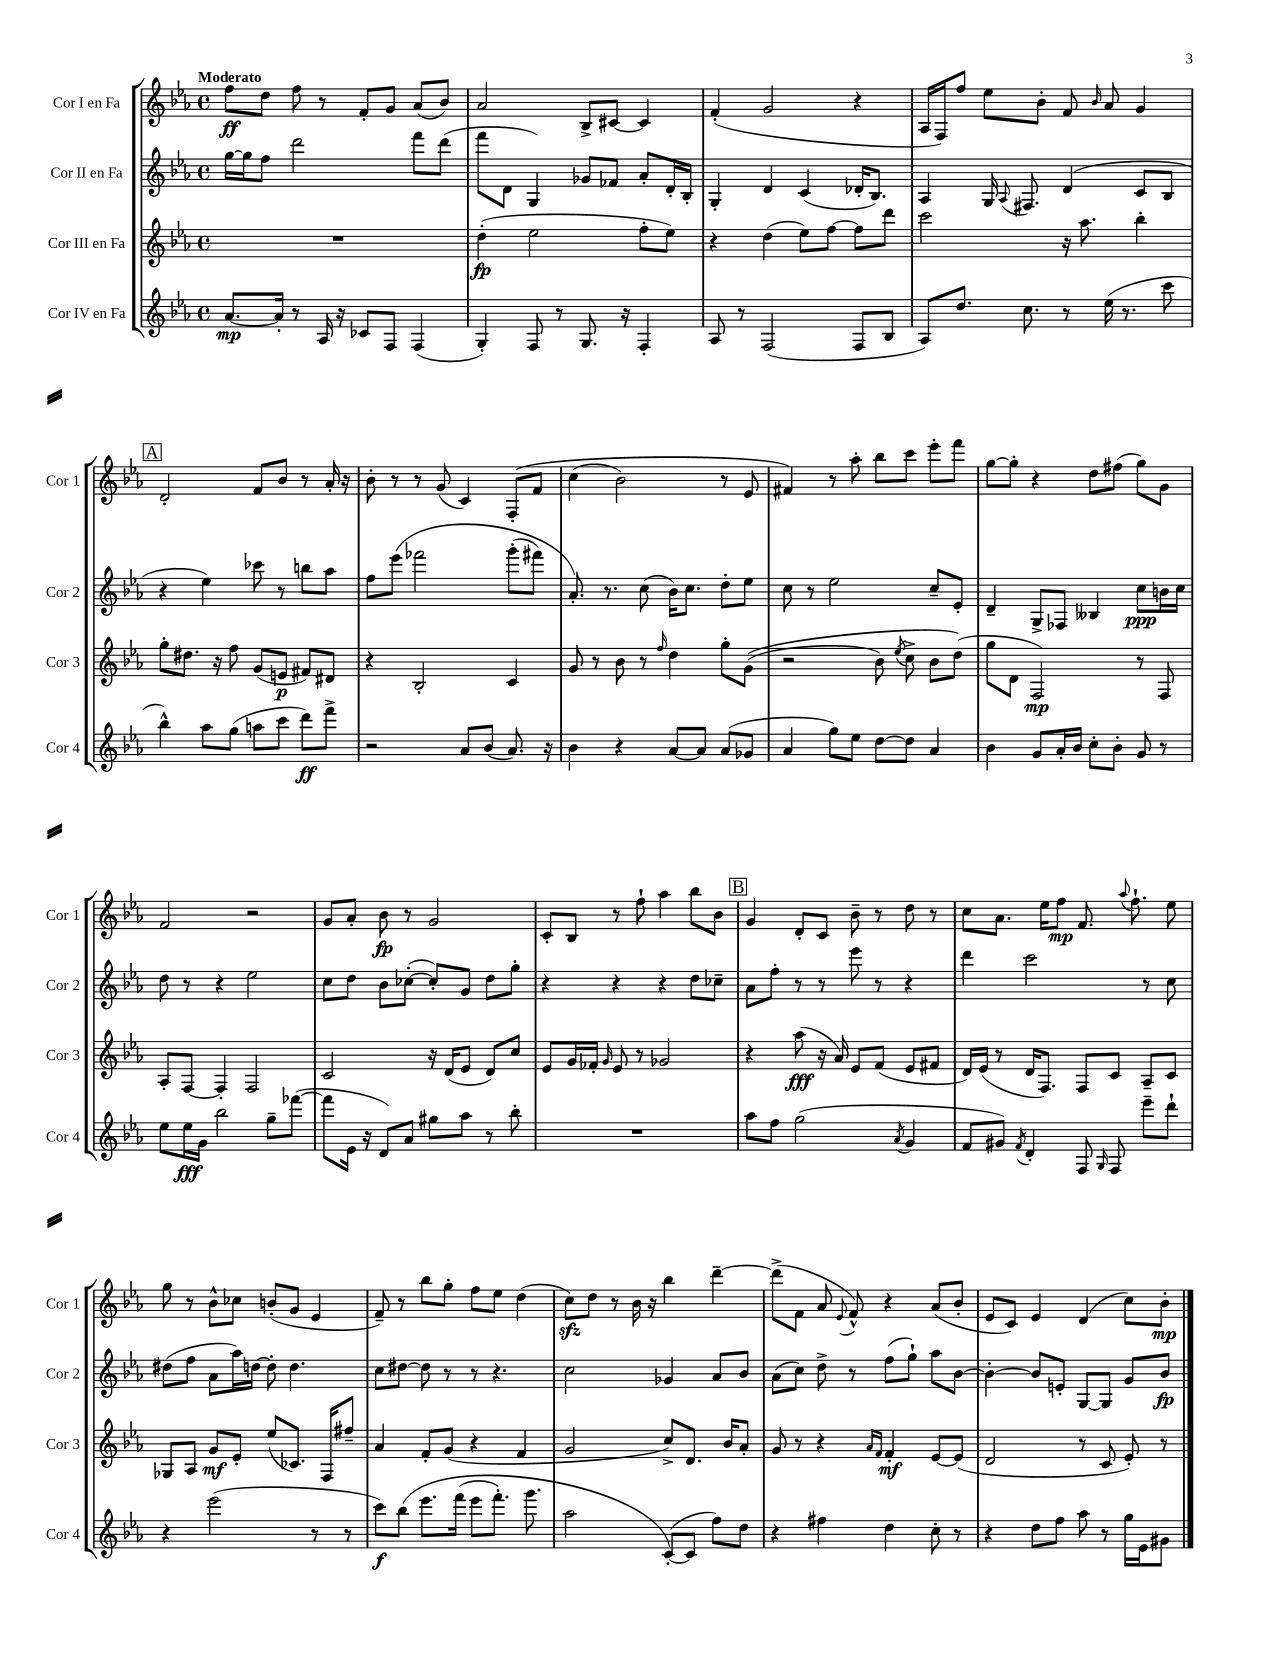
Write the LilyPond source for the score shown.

<<
\new StaffGroup <<
\new Staff = "s0" \with { instrumentName = "Cor I en Fa" shortInstrumentName = "Cor 1" } {
    \clef treble \key ees \major \defaultTimeSignature \time 4/4 \tempo "Moderato"
    \autoBeamOff f''8[\ff d''8] f''8 r8 f'8[-. g'8] aes'8[( bes'8]) |
    aes'2 bes8[-> cis'8]~ cis'4 |
    f'4-.( g'2 r4 |
    aes16[ f16) f''8] ees''8[ bes'8]-. f'8 \grace { bes'16 } aes'8 g'4 |
    \mark \markup { \box "A" } d'2-. f'8[ bes'8] r8 aes'16-. r16 |
    bes'8-. r8 r8 g'8( c'4) f8[-.\( f'8] |
    c''4( bes'2) r8 ees'8 |
    fis'4\) r8 aes''8-. bes''8[ c'''8] ees'''8[-. f'''8] |
    g''8[~ g''8]-. r4 d''8[ fis''8]( g''8[) g'8] |
    f'2 r2 |
    g'8[ aes'8]-. bes'8\fp r8 g'2 |
    c'8[-. bes8] r8 f''8-! aes''4 bes''8[ bes'8] |
    \mark \markup { \box "B" } g'4 d'8[-. c'8] bes'8-- r8 d''8 r8 |
    c''8[ aes'8.] ees''16[ f''8]\mp f'8. \appoggiatura { aes''8 } f''8.-! ees''8 |
    g''8 r8 bes'8[-^ ces''8] b'8[-.( g'8] ees'4 |
    f'8--) r8 bes''8[ g''8]-. f''8[ ees''8] d''4( |
    c''8[\sfz) d''8] r8 bes'16 r16 bes''4 d'''4~-- |
    d'''8[->( f'8] aes'8 \appoggiatura { ees'8 } f'8-^) r4 aes'8[( bes'8]-. |
    ees'8[ c'8]) ees'4 d'4( c''8[) bes'8]-.\mp \bar "|." |
}
\new Staff = "s1" \with { instrumentName = "Cor II en Fa" shortInstrumentName = "Cor 2" } {
    \clef treble \key ees \major \defaultTimeSignature \time 4/4
    \autoBeamOff g''16[~ g''16 f''8] d'''2 f'''8[ d'''8]( |
    f'''8[ d'8] g4) ges'8[ fes'8] aes'8[-. d'16-. bes16]-. |
    g4-. d'4 c'4( des'16[-. bes8.]) |
    aes4 g16 \appoggiatura { aes8 } fis8. d'4( c'8[ bes8] |
    \mark \markup { \box "A" } r4 ees''4) ces'''8 r8 b''8[ aes''8] |
    f''8[ ees'''8]\( fes'''2 g'''8[-.( fis'''8]) |
    aes'8.-.\) r8. c''8( bes'16[) c''8.] d''8[-. ees''8] |
    c''8 r8 ees''2 c''8[-- ees'8]-. |
    d'4-- g8[-> fes8] beses4 c''8[\ppp b'16 c''16] |
    d''8 r8 r4 ees''2 |
    c''8[ d''8] bes'8[ ces''8]~-.( ces''8[-.) g'8] d''8[ g''8]-. |
    r4 r4 r4 d''8[ ces''8]-- |
    \mark \markup { \box "B" } aes'8[ f''8]-. r8 r8 ees'''8 r8 r4 |
    d'''4 c'''2 r8 c''8 |
    dis''8[( f''8] aes'8[ aes''16) d''16]~ d''8-. d''4. |
    c''8[ dis''8]~ dis''8 r8 r8 r4. |
    c''2 ges'4 aes'8[ bes'8] |
    aes'8[( c''8]) d''8-> r8 f''8[( g''8]-!) aes''8[ bes'8]~ |
    bes'4~-. bes'8[ e'8]-. g8[~ g8] g'8[ bes'8]\fp \bar "|." |
}
\new Staff = "s2" \with { instrumentName = "Cor III en Fa" shortInstrumentName = "Cor 3" } {
    \clef treble \key ees \major \defaultTimeSignature \time 4/4
    \autoBeamOff R1 |
    d''4-.\fp( ees''2 f''8[-. ees''8]) |
    r4 d''4( ees''8[) f''8]~ f''8[ d'''8] |
    c'''2 r16 aes''8. bes''4-. |
    \mark \markup { \box "A" } g''8[-. dis''8.] r16 f''8 g'8[( e'8]\p fis'8[) dis'8] |
    r4 bes2-. c'4 |
    g'8 r8 bes'8 r8 \grace { f''16 } d''4 g''8[-. g'8](\( |
    r2 bes'8) \acciaccatura { ees''8 } c''8-> bes'8[ d''8](\) |
    g''8[ d'8] f2\mp) r8 f8 |
    aes8[-. f8]~ f4-. f2 |
    c'2 r16 d'16[( ees'8] d'8[) c''8] |
    ees'8[ g'16 fes'16]-. \grace { g'16 } ees'8 r8 ges'2 |
    \mark \markup { \box "B" } r4 aes''8\fff( r16 aes'16) ees'8[ f'8]( ees'8[ fis'8] |
    d'16[) ees'16]( r8 d'16[ f8.]) f8[ c'8] aes8[-- c'8] |
    ges8[ aes8] g'8[\mf ees'8]-. ees''8[( ces'8.]) f16[ fis''8]-- |
    aes'4 f'8[-. g'8]( r4 f'4 |
    g'2 c''8[->) d'8.] bes'16[ aes'8]-. |
    g'8 r8 r4 \grace { aes'16[ f'16] } f'4-.\mf ees'8[~ ees'8]( |
    d'2 r8 c'8 ees'8-.) r8 \bar "|." |
}
\new Staff = "s3" \with { instrumentName = "Cor IV en Fa" shortInstrumentName = "Cor 4" } {
    \clef treble \key ees \major \defaultTimeSignature \time 4/4
    \autoBeamOff aes'8.[~\mp aes'16]-. r8 aes16 r16 ces'8[ f8] f4( |
    g4-.) f8 r8 g8. r16 f4-. |
    aes8 r8 f2( f8[ bes8] |
    aes8[) d''8.] c''8. r8 ees''16( r8. c'''8 |
    \mark \markup { \box "A" } bes''4-^) aes''8[ g''8]( a''8[ c'''8] d'''8[\ff) f'''8]-> |
    r2 aes'8[ bes'8]( aes'8.) r16 |
    bes'4 r4 aes'8[~ aes'8] aes'8[( ges'8] |
    aes'4 g''8[) ees''8] d''8[~ d''8] aes'4 |
    bes'4 g'8[ aes'16-. bes'16] c''8[-. bes'8]-. g'8 r8 |
    ees''8[ ees''16\fff g'16] bes''2 g''8[-- fes'''8]~( |
    fes'''8[ ees'16] r16 d'8[) aes'8] gis''8[ aes''8] r8 bes''8-. |
    R1 |
    \mark \markup { \box "B" } aes''8[ f''8] g''2( \acciaccatura { aes'8 } g'4 |
    f'8[ gis'8]) \acciaccatura { f'8 } d'4-. f8 \grace { g16 } f8 ees'''8[-- d'''8]-! |
    r4 ees'''2( r8 r8 |
    c'''8[\f) bes''8]\( ees'''8.[ f'''16]( ees'''8[ f'''8.]-.) g'''8. |
    aes''2 c'8[~-.(\) c'8] f''8[) d''8] |
    r4 fis''4 d''4 c''8-. r8 |
    r4 d''8[ f''8] aes''8 r8 g''16[ ees'16 gis'8] \bar "|." |
}
>>
>>
\layout { \context { \Score \remove "Bar_number_engraver" } }
